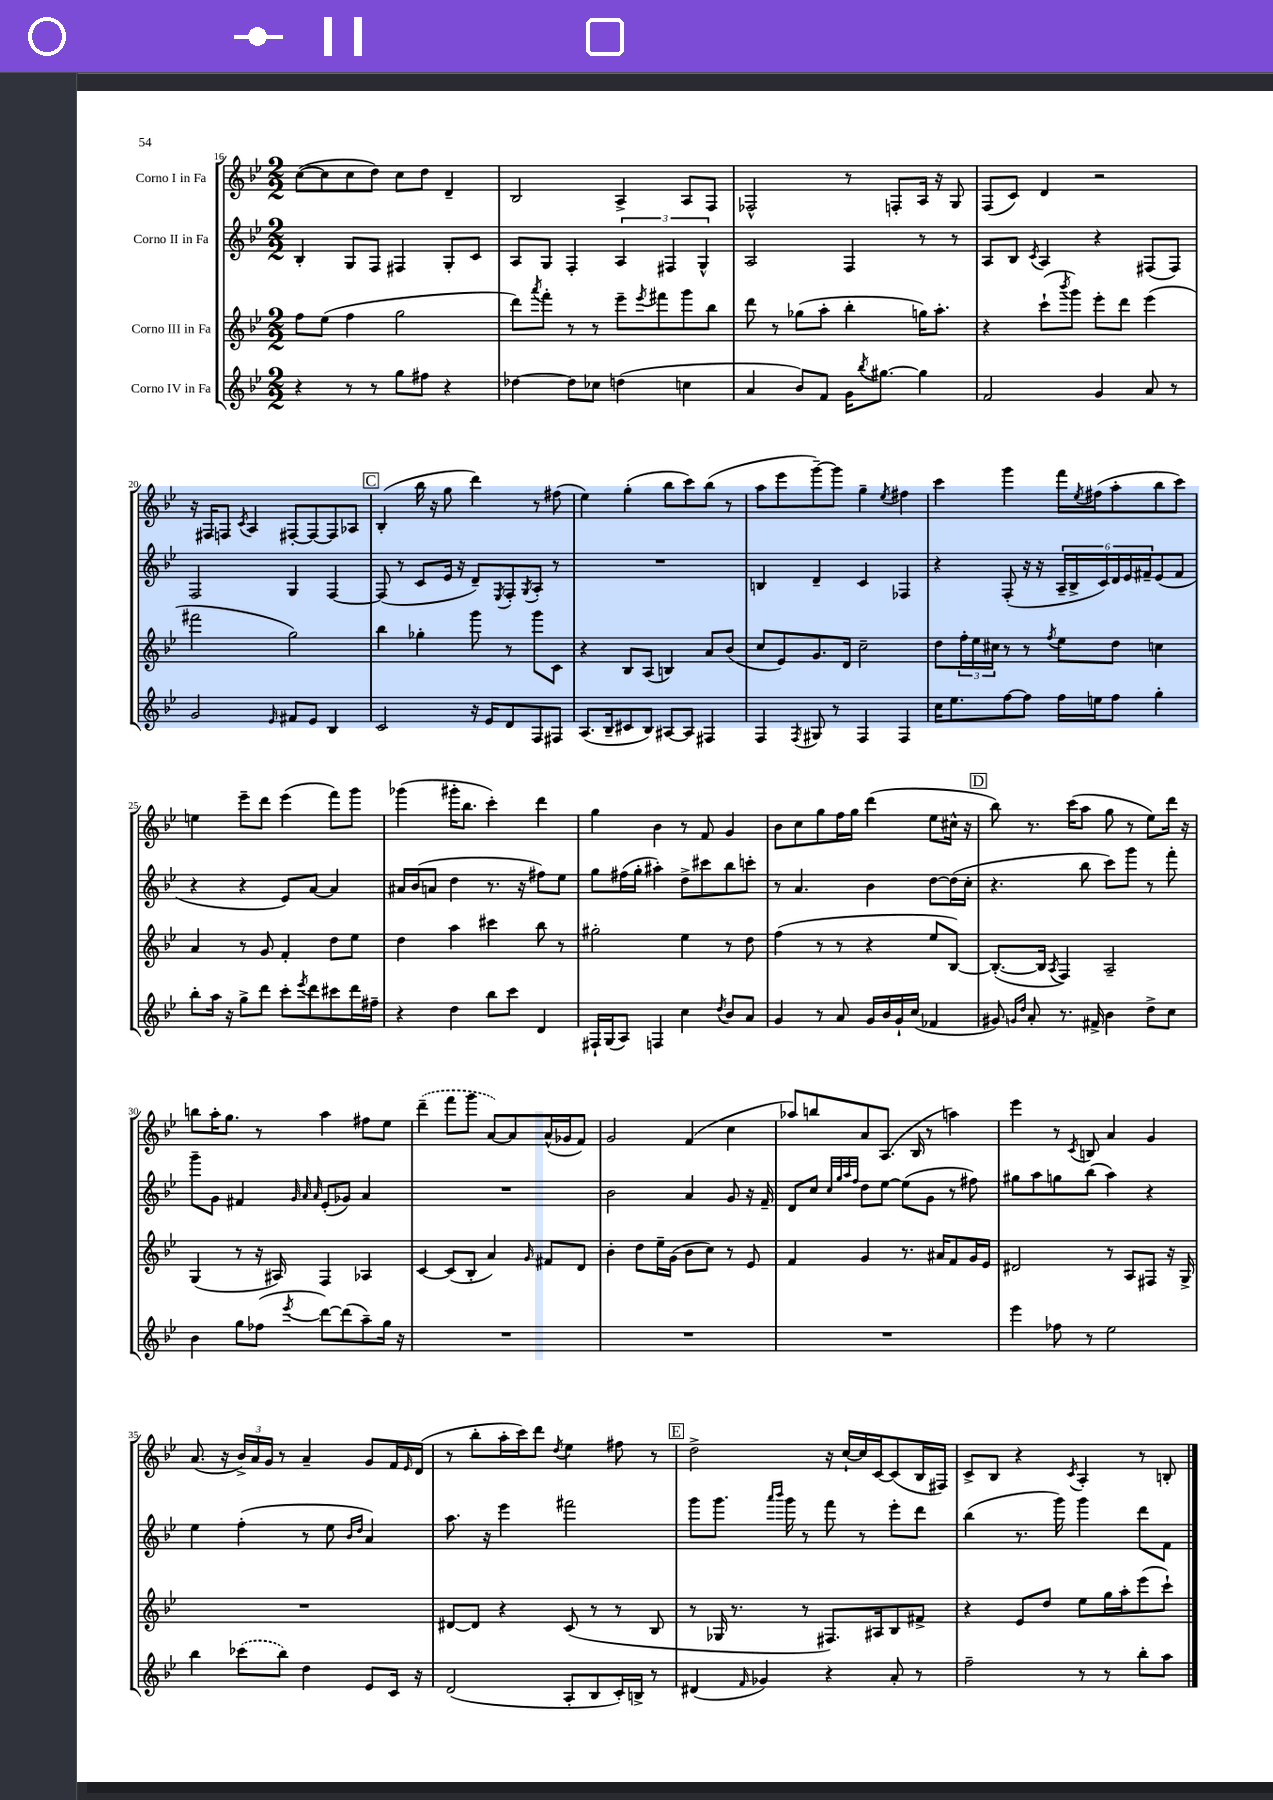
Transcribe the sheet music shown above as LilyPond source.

<<
\new StaffGroup <<
\new Staff = "s0" \with { instrumentName = "Corno I in Fa" } {
    \clef treble \key bes \major \numericTimeSignature \time 2/2
    c''8~( c''8 c''8 d''8) c''8 d''8 d'4-- |
    bes2 a4-> a8 f8 |
    fes2-^ r8 f8-. a16 r16 g8 |
    f8( c'8) d'4 r2 |
    r16 fis16 f8 \acciaccatura { c'8 } a4 fis8~-. fis8~ fis8 aes8 |
    \mark \markup { \box "C" } bes4-.( bes''16 r16 g''8 d'''4) r8 fis''8( |
    ees''4) g''4-.( bes''8 c'''8) bes''8( r8 |
    a''8 ees'''8 g'''8~--) g'''8 g''4-- \acciaccatura { ees''8 } fis''4 |
    c'''4 g'''4 f'''16 \acciaccatura { ees''8 } fis''16( a''8-. bes''8 c'''8) |
    e''4 ees'''8-- d'''8 ees'''4( f'''8) g'''8 |
    ges'''4( gis'''16-. bes''8. c'''4-.) d'''4 |
    g''4 bes'4 r8 f'8 g'4 |
    bes'8 c''8 g''8 f''16 g''16 d'''4( ees''8 cis''16-^ r16 |
    \mark \markup { \box "D" } bes''8) r8. c'''16( a''8 g''8 r8 ees''8) d'''16 r16 |
    b''8 a''16-. g''8. r8 a''4 fis''8 ees''8 |
    \once \slurDashed d'''4--( f'''8 g'''8 a'8~) a'8 a'16-^( ges'16 f'8) |
    g'2 f'4( c''4 |
    aes''8) b''8 a'8 a8.( bes16 r8 a''4) |
    ees'''4 r8 \acciaccatura { c'8 } b8 a'4 g'4 |
    a'8.( r16 \tuplet 3/2 { bes'16->) a'16 g'16 } r8 a'4-- g'8 f'16 \grace { ees'16 } d'16( |
    r8 bes''8-. a''16-. c'''16) d'''8 \acciaccatura { d''8 } ees''4 fis''8 r8 |
    \mark \markup { \box "E" } d''2-> r16 c''16~-! c''16 c'16~ c'8( bes16 fis16) |
    c'8-> bes8 r4 \acciaccatura { c'8 } a4-. r8 b8-. \bar "|." |
}
\new Staff = "s1" \with { instrumentName = "Corno II in Fa" } {
    \clef treble \key bes \major \numericTimeSignature \time 2/2
    bes4-. g8 f8 fis4 g8-. c'8 |
    a8 g8 f4-. \tuplet 3/2 { a4 fis4 g4-^ } |
    a2 f4 r8 r8 |
    a8 bes8 \acciaccatura { c'8 } a4 r4 fis8( fis8) |
    f2 g4 f4~ |
    \mark \markup { \box "C" } f8( r8 c'8 ees'16 r16 d'8--) \acciaccatura { ees8 } f8-. \acciaccatura { g8 } a8-. r8 |
    R1 |
    b4 d'4-- c'4 fes4 |
    r4 f8-.( r16 r16 \tuplet 6/4 { a16-- bes16-> c'16) d'16 ees'16 fis'16-- } ees'8( fis'8 |
    r4 r4 ees'8) a'8~ a'4 |
    ais'16 bes'16( a'8 d''4 r8. r16 fis''8) ees''8 |
    g''8 fis''16( g''16-. ais''4-.) d''8-> cis'''8 bes''8 c'''8-. |
    r8 a'4. bes'4 d''8~ d''16( c''16-. |
    \mark \markup { \box "D" } r4. bes''8 c'''8) g'''8 r8 f'''8-. |
    g'''8-- g'8 fis'4 \grace { g'32 a'32 a'32 } ees'8-.( ges'8) a'4 |
    R1 |
    bes'2 a'4 g'8 r16 f'16-- |
    d'8 c''8 \grace { c''32 g''32 a''32 f''32 } d''8 ees''8~ ees''8( g'8 r8 fis''8) |
    gis''8 a''8 g''8 bes''8( a''4) r4 |
    ees''4 f''4-.( r8 ees''8 \grace { bes'16 d''16 } a'4) |
    a''8. r16 ees'''4 fis'''2 |
    \mark \markup { \box "E" } g'''8 g'''8. \grace { a'''16 bes'''16 } g'''16 r8 f'''8 r8 ees'''8-. d'''8 |
    bes''4( r8. g'''16) g'''4 d'''8 f'8 \bar "|." |
}
\new Staff = "s2" \with { instrumentName = "Corno III in Fa" } {
    \clef treble \key bes \major \numericTimeSignature \time 2/2
    f''8 ees''8( f''4 g''2 |
    d'''8) \acciaccatura { a'''8 } f'''8-. r8 r8 ees'''8-- \acciaccatura { ees'''8 } fis'''8 g'''8 bes''8 |
    d'''8 r8 ges''8( a''8-. bes''4-. g''16) a''8.-. |
    r4 c'''8-!( \acciaccatura { bes'''8 } g'''8) ees'''8-. d'''8 ees'''4( |
    fis'''2 g''2) |
    \mark \markup { \box "C" } bes''4 ges''4-. g'''8 r8 g'''8 c'8 |
    r4 bes8 a8( b4) a'8 bes'8( |
    c''8 ees'8) g'8. d'16 c''2-- |
    d''8 \tuplet 3/2 { f''16-. ees''16 cis''16 } r8 r8 \acciaccatura { f''8 } ees''8 d''8 c''4 |
    a'4 r8 g'8 f'4-. d''8 ees''8 |
    d''4 a''4 cis'''4 bes''8 r8 |
    gis''2-. ees''4 r8 d''8 |
    f''4( r8 r8 r4 ees''8 bes8~) |
    \mark \markup { \box "D" } bes8.~-.( bes16 \acciaccatura { a8 } f4) a2-- |
    g4( r8 r16 ais16) f4 aes4 |
    c'4~ c'8( bes8-. a'4) \grace { g'16 } fis'8 d'8 |
    bes'4-. d''8 ees''16-- g'16( bes'8 c''8) r8 ees'8 |
    f'4 g'4 r8. ais'16 f'8 g'16 ees'16 |
    dis'2 r8 a8 fis8 r16 g16-> |
    R1 |
    dis'8~ dis'8 r4 c'8( r8 r8 bes8 |
    \mark \markup { \box "E" } r8 ges16 r8. r8 fis8.) ais16 bes8 fis'8-> |
    r4 ees'8 d''8 ees''8 g''16 a''16-. ees'''8( c'''8-!) \bar "|." |
}
\new Staff = "s3" \with { instrumentName = "Corno IV in Fa" } {
    \clef treble \key bes \major \numericTimeSignature \time 2/2
    r4 r8 r8 g''8 fis''8 r4 |
    des''4~ des''8 ces''8 d''4( c''4 |
    a'4 bes'8) f'8 g'16 \acciaccatura { bes''8 } gis''8.~ gis''4 |
    f'2 g'4 a'8 r8 |
    g'2 \grace { ees'16 } fis'8 ees'8 bes4 |
    \mark \markup { \box "C" } c'2 r16 ees'16 d'8 f8 fis8 |
    a8.( bes16-- cis'8 bes8) ais8~ ais8 fis4 |
    f4 \acciaccatura { f8 } gis8 r8 f4 f4 |
    c''16 ees''8. f''8~ f''8 f''16 e''16 f''8 g''4-. |
    bes''8-. a''16 r16 g''8-> d'''8 c'''8-. \acciaccatura { ees'''8 } d'''8 cis'''8 d'''16 fis''16-- |
    r4 d''4 bes''8 c'''8 d'4 |
    fis16-! g16( a8) f4 c''4 \acciaccatura { d''8 } bes'8 a'8 |
    g'4 r8 a'8 g'16 bes'16 g'16-! c''16( fes'4 |
    \mark \markup { \box "D" } gis'8) \grace { g'16 d''16 } a'8-. r8. fis'16-> bes'4 d''8-> c''8 |
    bes'4 g''8 fes''8( \acciaccatura { ees'''8 } d'''8~) d'''8( a''8--) g''16 r16 |
    R1 |
    R1 |
    R1 |
    ees'''4 fes''8 r8 ees''2 |
    bes''4 \once \slurDashed ces'''8( bes''8) d''4 ees'8 c'16 r16 |
    d'2( a8-. bes8 c'16-.) b16-> r8 |
    \mark \markup { \box "E" } dis'4( \grace { f'16 } ges'4) r4 a'8-. r8 |
    f''2-- r8 r8 bes''8-. a''8 \bar "|." |
}
>>
>>
